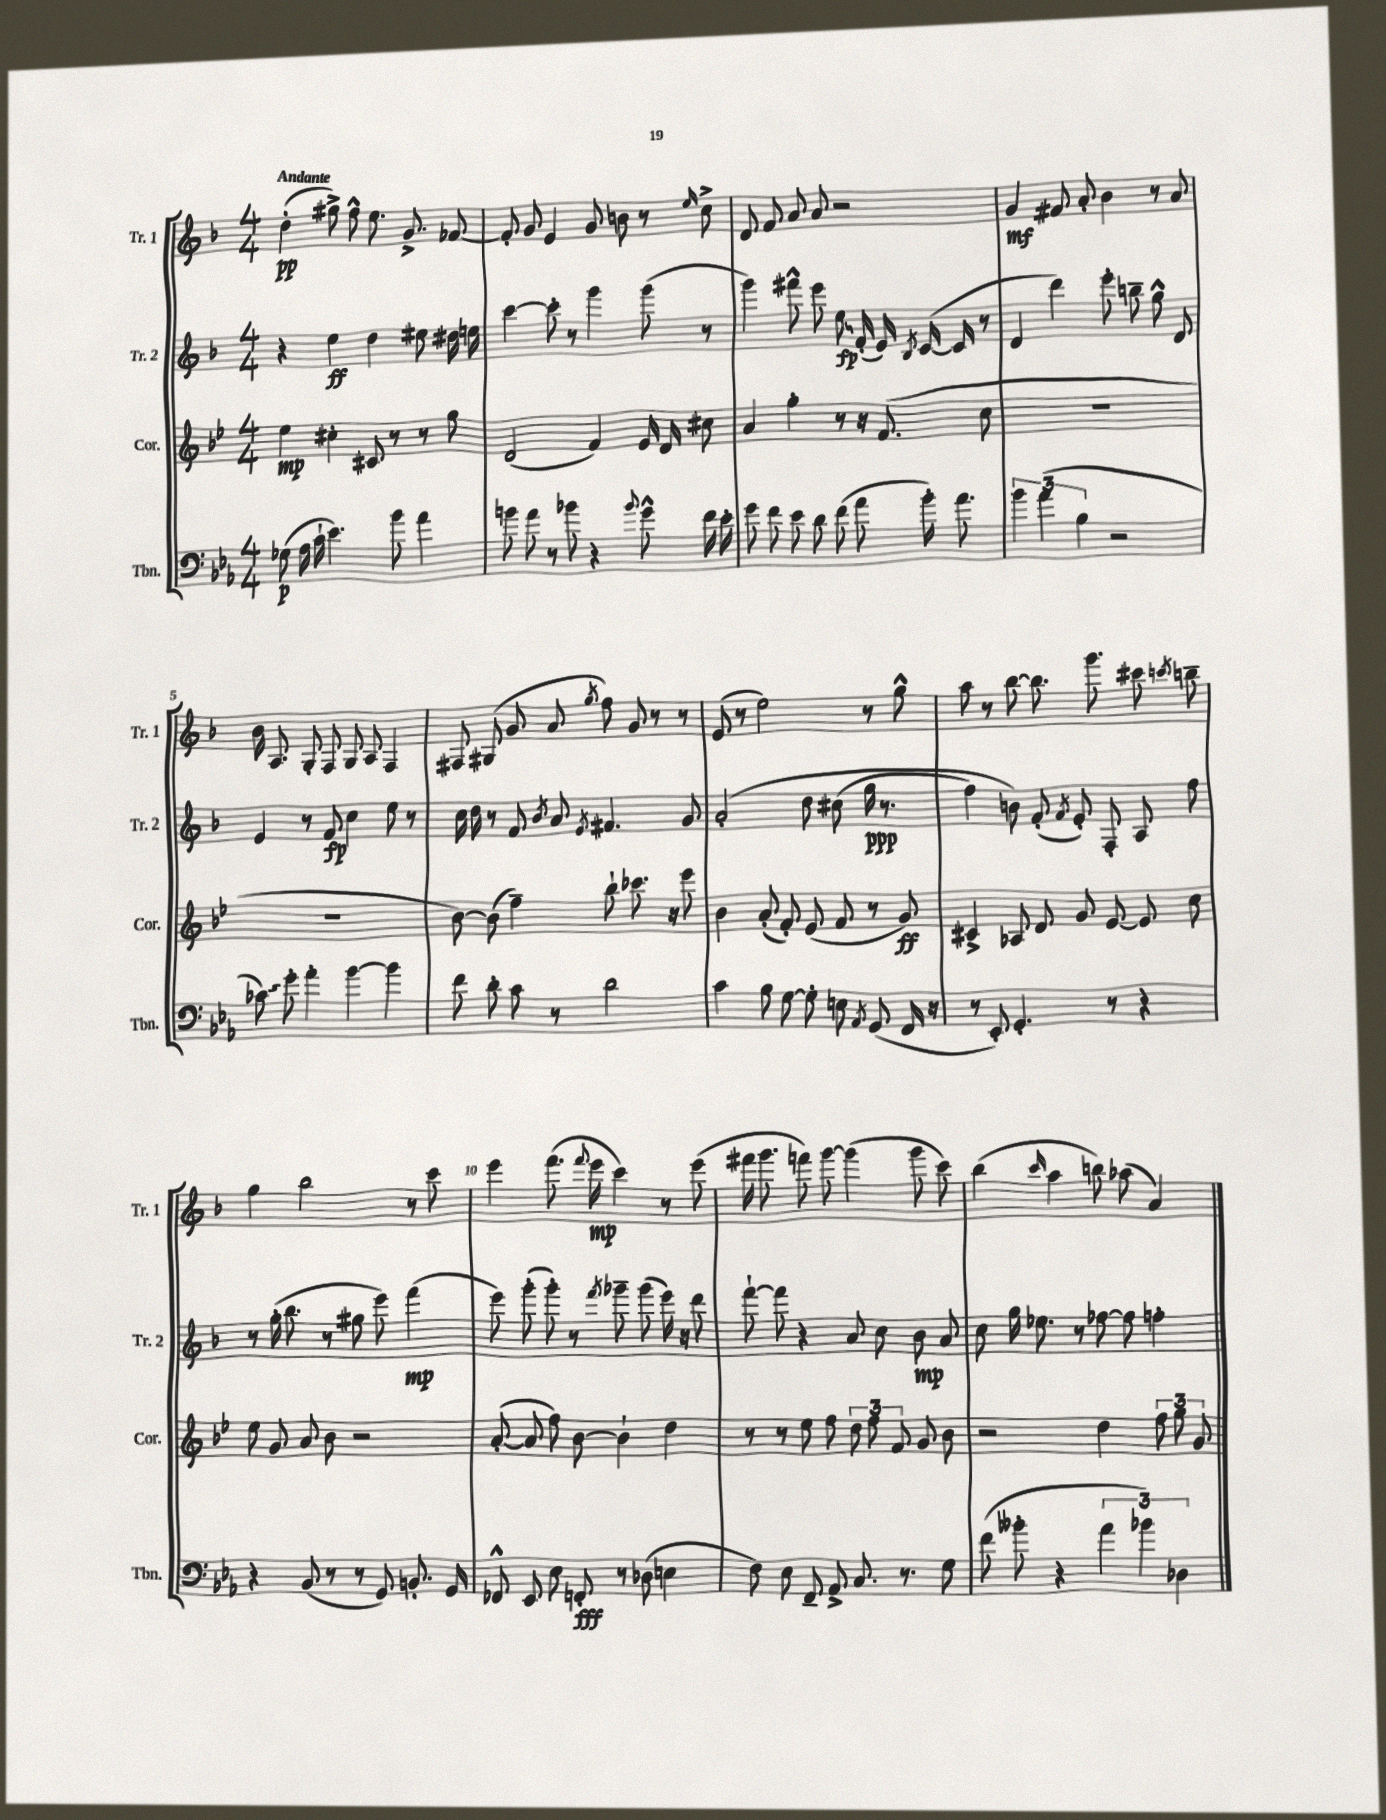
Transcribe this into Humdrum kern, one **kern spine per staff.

**kern	**kern	**kern	**kern
*staff4	*staff3	*staff2	*staff1
*clefF4	*clefG2	*clefG2	*clefG2
*k[b-e-a-]	*k[b-e-]	*k[b-]	*k[b-]
*M4/4	*M4/4	*M4/4	*M4/4
(8G-\	4ee-\	4r	(4dd'\
16A-\	.	.	.
16c`\	.	.	.
4.e-\)	4cc#'\	4ee\	8gg#^\)
.	.	.	8ff^^\
.	8c#/	4dd\	8.ee\
8b-\	8r	.	.
.	.	.	8.g^/
4a-\	8r	8ee#\	.
.	8gg\	16dd#\	[8f-/
.	.	16ee\	.
=	=	=	=
8b\	(2d/	[4ccc\	8f-'/]
8a-\	.	.	8g/
8r	.	8ccc'\]	4e/
8b-\	.	8r	.
4r	4f/)	4ggg\	8g/
.	.	.	8b\
8qqb-/	.	.	.
8g^^\	16e-/	(8ggg\	8r
.	16d/	.	.
.	.	.	16qqee/
16f\	8cc#\	8r	8cc^\
16e-'\	.	.	.
=	=	=	=
8g\	4a/	4ggg\)	8d/
8f\	.	.	8f/
8e-\	4gg'\	8fff#^^\	8a/
8d\	.	8eee\	8a/
(8f\	8r	8ee\	2r
8a-\	16r	(16f'/	.
.	(8.f/	16e/)	.
.	.	8qB-/	.
16b-'\)	.	([16c/	.
8.a-\	.	16c/]	.
.	8cc\	8r	.
=	=	=	=
6b-\	1r	4d/	4g/
(6a-\	.	.	.
.	.	4ddd\)	8f#/
6B-\	.	.	.
.	.	.	8a'/
2r	.	8eee'\	4b-\
.	.	8bb~\	.
.	.	8gg^^\	8r
.	.	8d/	8a/
=	=	=	=
8c-\)	1r	4e/	16b-\
.	.	.	8.A/
8g'\	.	.	.
4a-'\	.	8r	8G'/
.	.	8f/	8F/
[4b-\	.	4cc\	8G/
.	.	.	8A/
4b-\]	.	8ee\	4F/
.	.	8r	.
=	=	=	=
8f\	[8b-\)	16cc\	8F#/
.	.	16dd\	.
8d'\	(8b-\]	8r	(8G#/
8c\	4ff~\)	8f/	8g/
.	.	8qb-/	.
8r	.	8a/	8a/
.	.	8qe/	8qgg/
2d\	8bb-`\	4.f#/	8ff\)
.	8.ccc-\	.	8g/
.	.	.	8r
.	16r	.	.
.	8eee-\	8g/	8r
=	=	=	=
4c\	4b-\	&(2a'/	(8e/
.	.	.	8r
8B-\	(8a'/	.	2ee\)
[8G\	8f'/)	.	.
8G'\]	(8e-/	8dd\	.
8E\	8f/	(8cc#\	.
8qAA-/	.	.	.
(8GG/	8r	16gg\	8r
.	.	8.r	.
16FF/	8g/)	.	8gg^^\
16r	.	.	.
=	=	=	=
8r	4c#^/	4ff\)	8aa\
8EE-'/)	.	.	8r
4.GG'/	8A-/	8b\&)	[8bb-\
.	8d/	(8f'/	8.bb-\]
.	.	8qf/	.
.	8g/	8e'/)	.
.	.	.	8.ggg\
8r	[8e-/	8F'/	.
4r	8e-/]	8A/	8ccc#\
.	.	.	8qccc/
.	8cc\	8ff\	8bb~\
=	=	=	=
4r	8ee-\	8r	4gg\
.	8g/	(16gg'\	.
.	.	8.bb-\	.
(8BB-/	8a/	.	2bb-\
8r	8b-\	8r	.
8r	2r	8gg#\	.
8GG/)	.	8eee\)	.
8.BB'/	.	(4fff\	8r
.	.	.	8ccc\
16GG/	.	.	.
=	=	=	=
8FF-^^/	([8a'/	8eee\)	4eee\
8EE-/	8a/]	(8ggg'\	.
8E-\	8ff\)	8ggg'\)	(8.fff\
8FF'/	[8b-\	8r	.
.	.	.	8qqfff/
.	.	.	16eee\
.	.	8qfff/	.
8r	4b-`\]	8ggg-~\	4ccc\)
(8D-\	.	(8ggg-\	.
4E\	4dd\	16eee\)	8r
.	.	16r	.
.	.	8ddd\	(8eee\
=	=	=	=
8F\)	8r	[8fff`\	16fff#\
.	.	.	8.ggg\
8E-\	8r	8fff\]	.
8FF~/	8ee-\	4r	8fff\)
8AA-^/	8ff\	.	[8ggg\
8.C/	12dd\	8a/	(4ggg\]
.	12ff\	.	.
.	.	8cc\	.
.	12f/	.	.
8.r	.	.	.
.	8g/	8b-\	8ggg\
8G\	8b-\	8a/	8ccc\)
=	=	=	=
(8f\	2r	8cc\	(4bb-\
8b--'\	.	16gg\	.
.	.	8.ee-\	.
.	.	.	16qqccc/
4r	.	.	4aa\
.	.	8r	.
6a-\	4dd\	[8ff-\	8bb\)
.	.	8ff-\]	(8aa-\
6b-\)	.	.	.
.	12ff\	4ff'\	4a/)
6D-\	12gg\	.	.
.	12g/	.	.
==	==	==	==
*-	*-	*-	*-
